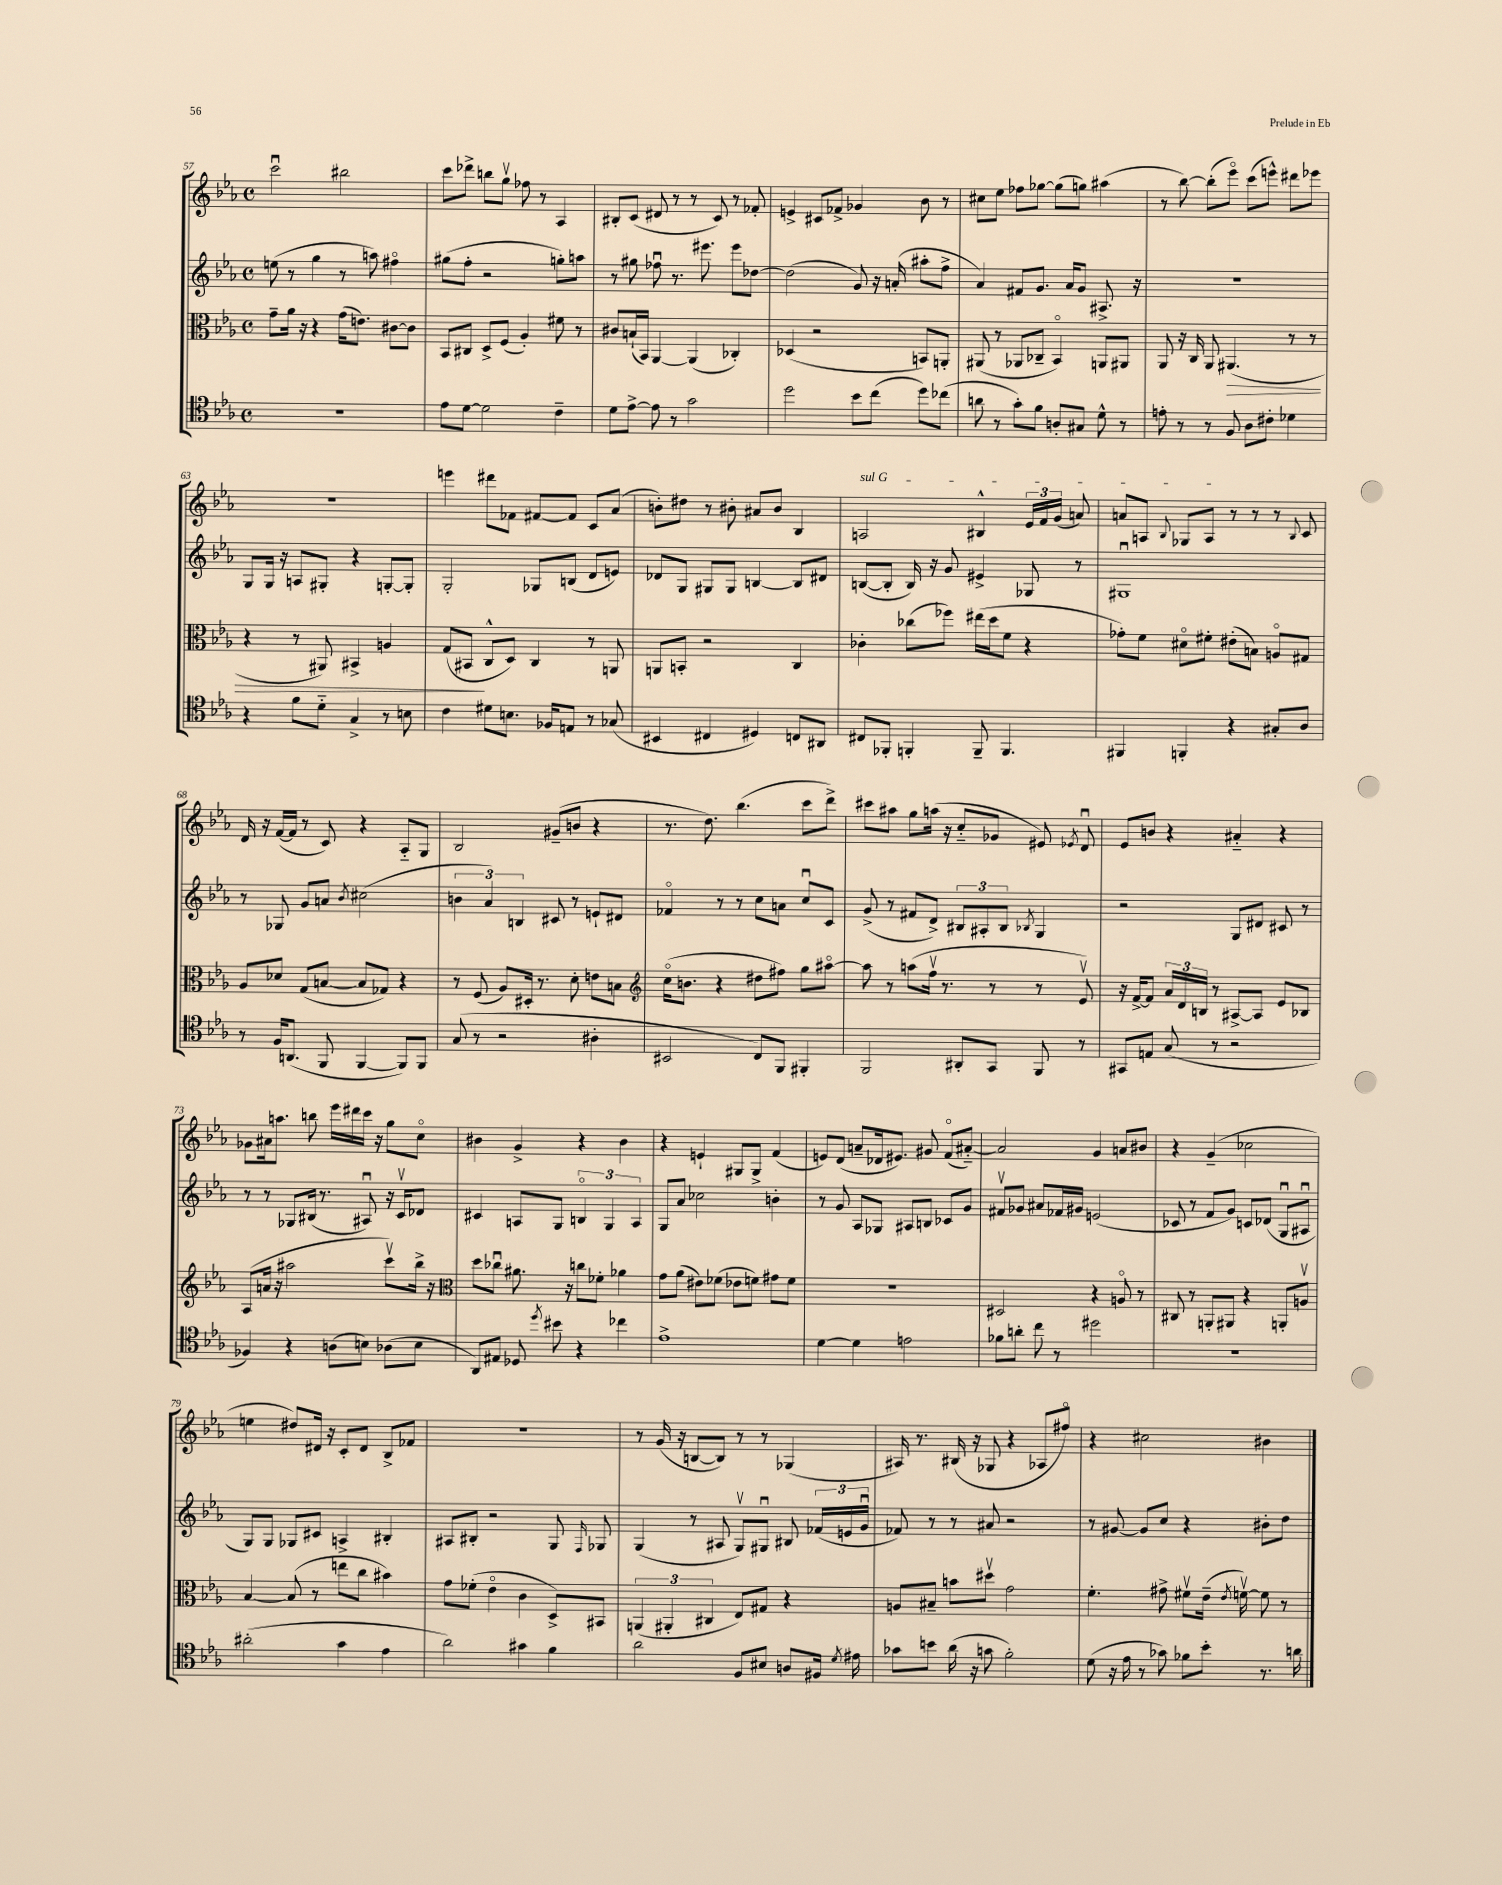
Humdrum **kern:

**kern	**kern	**kern	**kern
*staff4	*staff3	*staff2	*staff1
*clefC4	*clefC3	*clefG2	*clefG2
*k[b-e-a-]	*k[b-e-a-]	*k[b-e-a-]	*k[b-e-a-]
*M4/4	*M4/4	*M4/4	*M4/4
*met(c)	*met(c)	*met(c)	*met(c)
1r	8g~	(8ee	2cccu
.	16a-	8r	.
.	16r	.	.
.	4r	4gg	.
.	(16g	8r	2bb#
.	8.e)	.	.
.	.	8aa)	.
.	[8c#	4ff#o	.
.	8c#]	.	.
=	=	=	=
8e-	8BB-	(8gg#	8ccc
[8d	8C#	8ff'	8ddd-^
2d]	8D^	2r	8bb
.	(8F	.	8ggv
.	4A-')	.	8ff-
.	.	.	8r
4c~	8f#	8gg')	4A-
.	8r	8aa	.
=	=	=	=
8d	8c#	8r	8B#'
[8e-^	(16B`	8gg#	(8c
.	16BB-)	.	.
8e-]	[4AA-	8ff-u	8d#
8r	.	8.r	8r
2g	(4AA-]	.	8r
.	.	8.eee#	.
.	.	.	8c)
.	4C-')	8eee#	8r
.	.	[8dd-	8f-'
=	=	=	=
2dd	(4D-	(2dd-]	4e^
.	2r	.	8c#
.	.	.	8f-^
8b-	.	8g)	4g-
(8cc	.	16r	.
.	.	(16a'	.
8dd)	8BB)	8aa#'	8b-
(8cc-	8AA'	8ff^	8r
=	=	=	=
8a	(8AA#	4a-)	8cc#
8r	8r	.	8ee-
8g')	8AA-	8f#	8ff-
8f	8C-~	8.g	[8gg-
8A'	4BB-o)	.	(8gg-]
.	.	16a-	.
8G#	.	8g	8gg)
8d^^	8AA	8.A#^	(4aa#
8r	8AA#	.	.
.	.	16r	.
=	=	=	=
8e'	8AA-	1r	8r
8r	16r	.	[8bb-)
.	16C	.	.
8r	8AA-	.	(8bb-']
8F	(4.AA#	.	8eee-o)
8A-	.	.	(8ccc
8c#'	.	.	8eee^^)
4d-	8r	.	8ddd#
.	8r	.	8eee-
=	=	=	=
4r	4r	8G	1r
.	.	16G	.
.	.	16r	.
8f	8r	8A	.
8d'~	8AA#)	8G#'	.
4G^	4BB#^	4r	.
8r	4A	[8G'	.
8B	.	8G']	.
=	=	=	=
4c	(8G	2G'	4eee
.	8BB#	.	.
8d#	8C^^	.	8ddd#
8.B	8D)	.	8f-
.	4C	8G-	[8f#
16F-	.	.	.
8E	.	(8B	8f#]
8r	8r	8d	8c
(8G-	8AA	8e)	(8a-
=	=	=	=
4BB#	8AA	8d-	8b')
.	8BB'	8G	8dd#
4C#	2r	8G#	8r
.	.	8G#	8b#'
4D#)	.	[4B	8a#
.	.	.	8b#
8C	4C	8B]	4B-
8AA#	.	8d#	.
=	=	=	=
8C#	4c-'	([8B	2A
8FF-'	.	8B']	.
4FF'	(8cc-	16B)	.
.	.	16r	.
.	8ff-)	8g	.
8FF~	(16ee#	4e#^	4B#^^
.	16dd	.	.
4.FF	8f	.	.
.	4r	8G-	24e-
.	.	.	24f
.	.	.	(24g
.	.	8r	8a)
=	=	=	=
4FF#	8g-')	1G#u	8a
.	8f	.	8A
.	.	.	8qqB-
4FF'	8d#o	.	8G-
.	8f#'	.	8A
4r	(8e#'	.	8r
.	8B)	.	8r
8G#'	8Ao	.	8r
.	.	.	8qqB-
8A-	8G#	.	8c
=	=	=	=
8r	8A-	8r	16d
.	.	.	16r
16F	8d-	8G-	([16f
(8.AA	.	.	16f]
.	(8G	8g	8r
8FF	[8B	8a	8c)
.	.	8qb-	.
[4FF	8B]	(2cc#	4r
.	8G-)	.	.
8FF])	4r	.	8A-'~
8FF	.	.	8G
=	=	=	=
(8G	8r	6b	2B-
8r	(8F	.	.
.	.	6a-)	.
2r	8A-)	.	.
.	.	6B	.
.	16D#'	.	.
.	8.r	.	.
.	.	8c#	(8g#~
.	8d'	8r	8b
4A#'	8e	8e`	4r
.	8B	8d#	.
=	=	=	=
*	*clefG2	*	*
2BB#	(16cco	4f-o	8.r
.	8.b	.	.
.	.	.	8.dd)
.	4r	8r	.
.	.	8r	(4.bb-
8C)	8dd#	8cc	.
8FF	8ff#)	8a	.
4FF#'	8gg	8ccu	8ccc
.	[8aa#o	8c	8ddd^)
=	=	=	=
2FF	8aa#]	(8g^	8ccc#
.	8r	8r	8aa#
.	(8aa	8f#	8gg
.	16ffv	8d^)	(16aa
.	8.r	.	16r
8AA#'	.	12B#	8cc'~
.	.	12A#'	.
8GG	8r	.	8g-
.	.	12B#	.
.	.	8qB-	.
8FF	8r	4G	8e#)
.	.	.	8qe-
8r	8e-v)	.	8du
=	=	=	=
8GG#	16r	2r	8e-
.	[16f^	.	.
8E	8f]	.	8b
(8G	24a-	.	4r
.	24d	.	.
.	24B	.	.
8r	8r	.	.
2r	[8A#^	8G	4a#'~
.	8A#]	8d#	.
.	8e-	8c#	4r
.	8B-	8r	.
=	=	=	=
4F-)	(8A-	8r	8g-
.	16a	8r	16a#
.	16r	.	8.aa
4r	2aa#	8G-	.
.	.	(16B#	8bb
.	.	8.r	.
(8A	.	.	16eee-
.	.	.	16ddd#
8B)	.	8A#u)	16ccc
.	.	.	16r
(8A-	8cccv)	16r	8gg
.	.	16cv	.
8B	16bb-^	8d-	8cco
.	16r	.	.
=	=	=	=
*	*clefC3	*	*
8AA-)	8dd	4c#	4b#
8E#	8cc-u	.	.
8D-	8.a#	8A	4g^
8qdd	.	.	.
8b#	.	8G	.
.	16r	.	.
4r	8cc	6Bo	4r
.	8f-'	.	.
.	.	6G	.
4cc-	4a-	.	4b#
.	.	6A	.
=	=	=	=
1e-^	8g	8G	4r
.	(8a-	8a-	.
.	8e#)	2cc-	4e`
.	(8f-	.	.
.	8e-	.	8G#
.	8f)	.	8G#^
.	8g#	4b'	(4f
.	8f	.	.
=	=	=	=
[4d	1r	8r	8e)
.	.	8g	(8d
4d]	.	8A-	8a~
.	.	8G-	16d-
.	.	.	8.e#)
2e	.	8A#	.
.	.	8B	8g#
.	.	8c-	(8fo
.	.	8g	[8a#'~)
=	=	=	=
8f-	2D#	8f#v	2a#]
8a'	.	8g-	.
8cc	.	8a#	.
8r	.	16f-	.
.	.	16g#	.
2dd#	4r	(2e	4g
.	8Ao	.	8a
.	8r	.	8b#
=	=	=	=
1r	8C#	8c-	4r
.	8r	8r	.
.	8AA'	8f	(4g~
.	8AA#	8g)	.
.	4r	8c	2cc-
.	.	(8d-	.
.	8AA'	8Gu	.
.	8Av	8A#u	.
=	=	=	=
(2a#'	[4B-	8G)	4ee
.	.	8G	.
.	(8B-]	8G-	8dd#)
.	8r	8c#	16d#
.	.	.	16r
4g	8ee	4A^	8c'
.	8cc	.	8d#
4e-	4b#)	4B#'	8B-^
.	.	.	8f-
=	=	=	=
2a-)	8g	8A#	1r
.	(8f-'	8B#'	.
.	4e-o	2r	.
4g#	4c	.	.
4f	8D^)	8G	.
.	.	16qqF	.
.	8BB#	8G-	.
=	=	=	=
2a-	(6AA	(4G	8r
.	.	.	(16g
.	6AA#'	.	.
.	.	.	16r
.	.	8r	[8B
.	6C#	.	.
.	.	8A#	8B])
8F	8E-)	8Gv)	8r
8B#	8G#	8G#u	8r
8A	4r	8B#	(4G-
16F#	.	(24f-	.
.	.	24e	.
8qd	.	.	.
16e#	.	.	.
.	.	24gu	.
=	=	=	=
8g-	8A	8f-)	16A#)
.	.	.	8.r
8b	8B#~	8r	.
(16a-	8b	8r	(16B#
16r	.	.	16r
8g	8dd#v	8a#	8G-
2f')	2g	2r	4r
.	.	.	8A-
.	.	.	8ff#o)
=	=	=	=
(8d	4.f'	8r	4r
16r	.	[8g#	.
16e-	.	.	.
8r	.	8g#]	2cc#
8g-)	8g#^	8cc	.
8f-	8f#v	4r	.
8b-'	(16e-~	.	.
.	8qe-	.	.
.	[16fv)	.	.
8.r	8f]	8b#'	4b#
.	8r	8dd	.
16a	.	.	.
==	==	==	==
*-	*-	*-	*-
